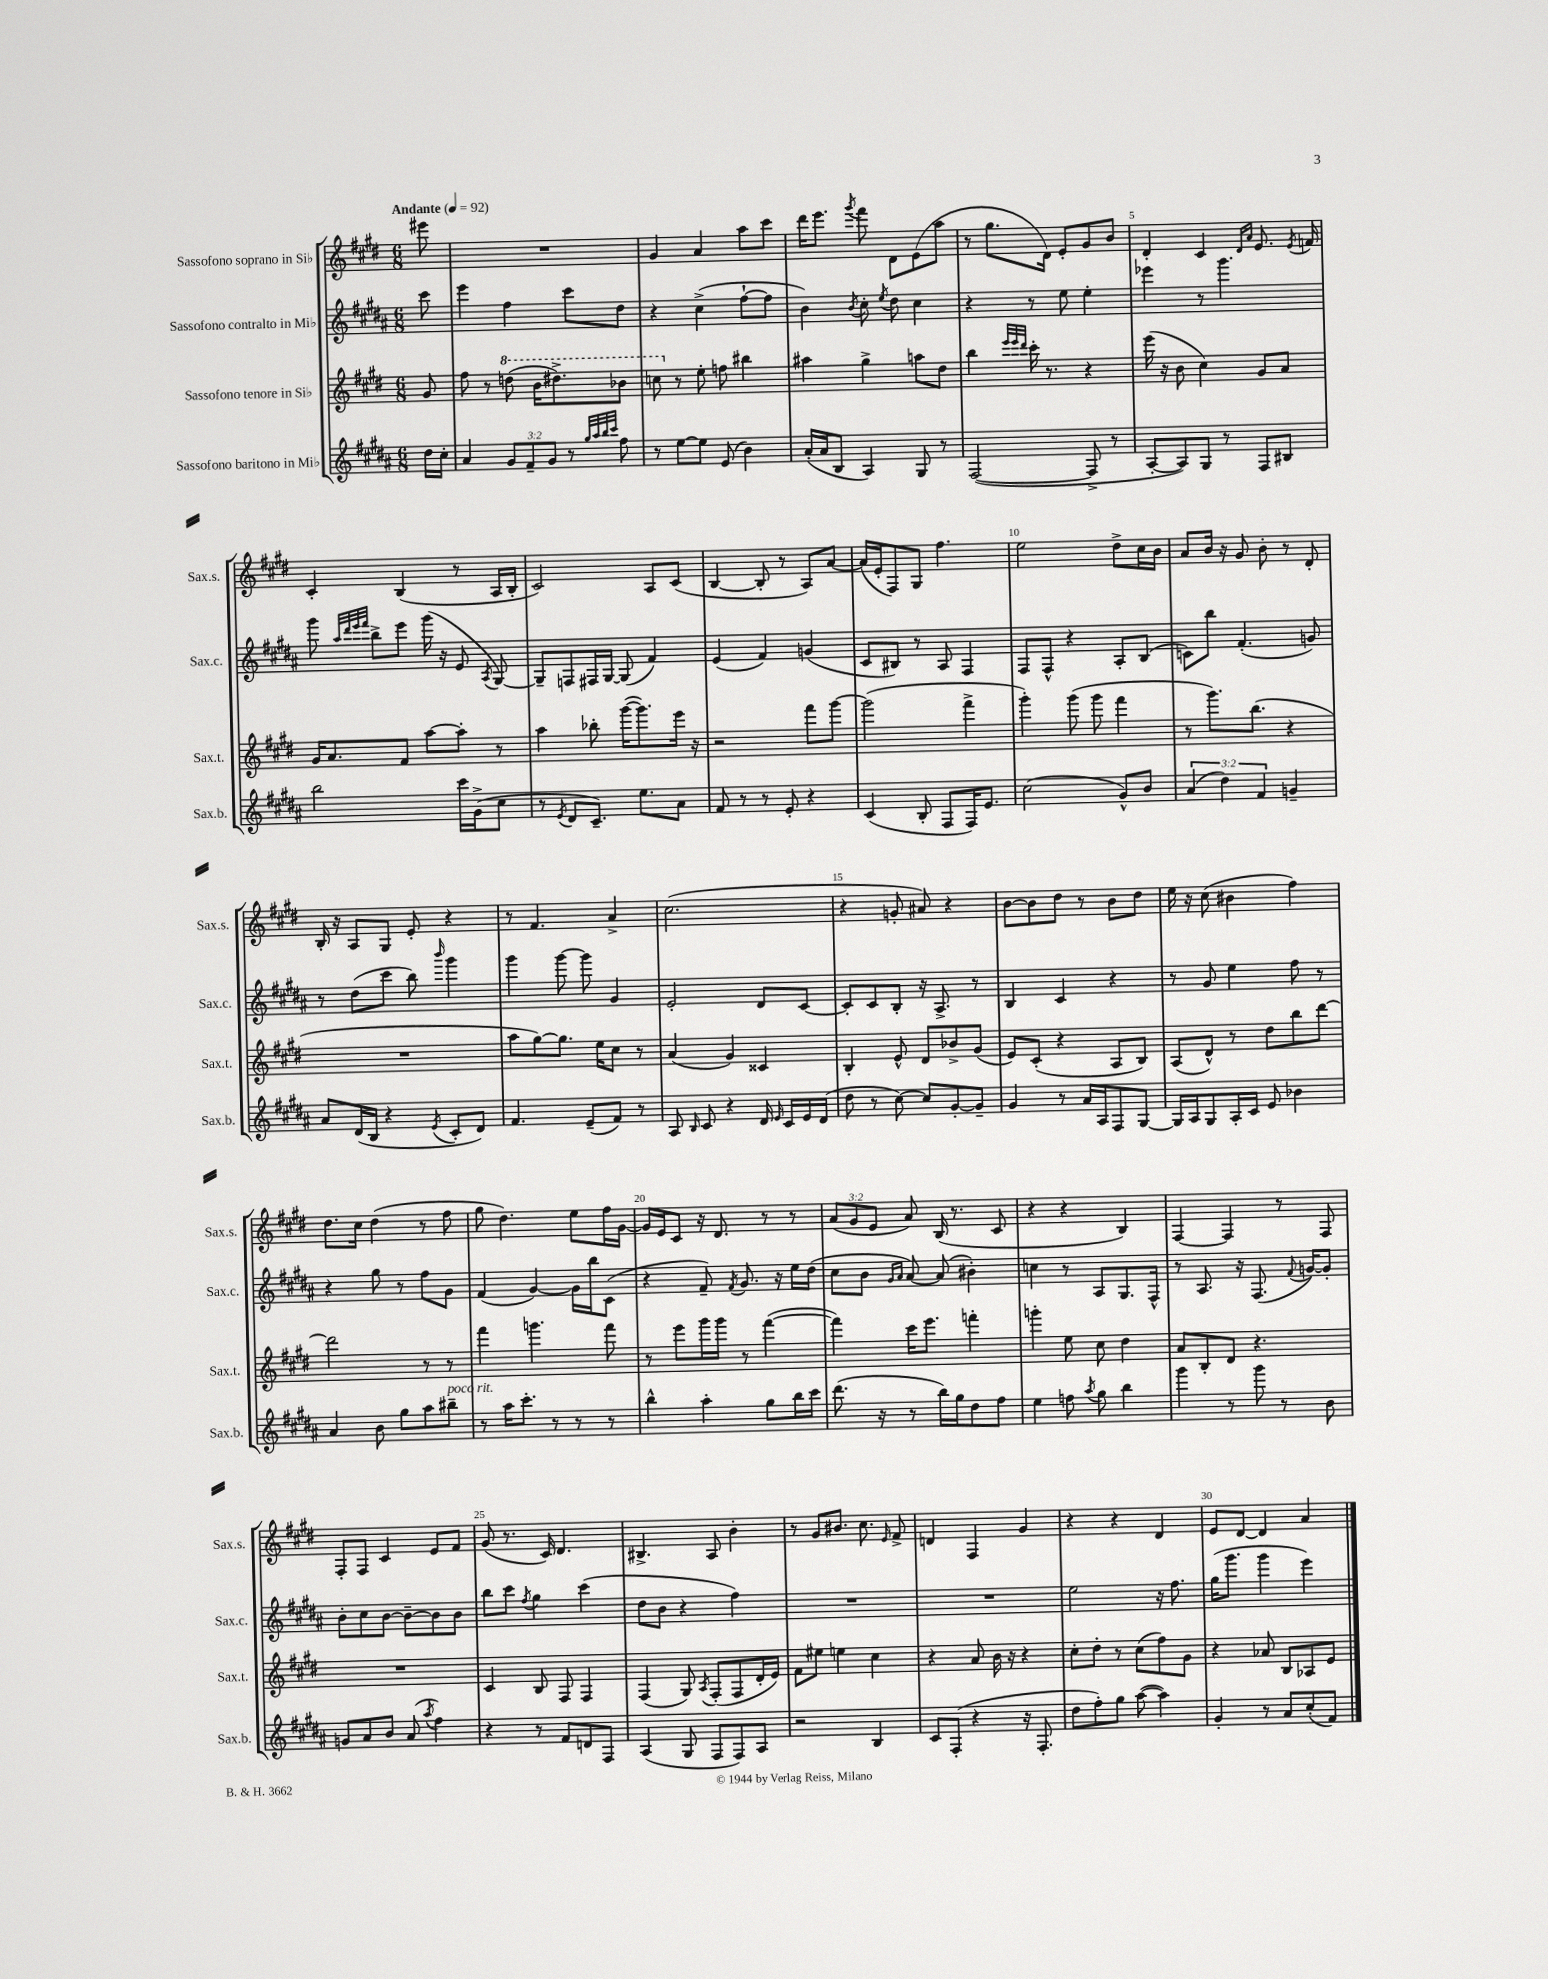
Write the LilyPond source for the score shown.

<<
\new StaffGroup <<
\new Staff = "s0" \with { instrumentName = "Sassofono soprano in Sib" shortInstrumentName = "Sax.s." } {
    \clef treble \key e \major \numericTimeSignature \time 6/8 \override Staff.TupletNumber.text = #tuplet-number::calc-fraction-text \partial 8 \tempo "Andante" 4 = 92
    \autoBeamOff eis'''8 |
    R2. |
    gis'4 a'4 a''8[ cis'''8] |
    dis'''16[ e'''8.] \acciaccatura { gis'''8 } fis'''8 dis'8[ e'8( a''8] |
    r8 gis''8.[ dis'16]) e'8[-. gis'8 b'8] |
    dis'4-. cis'4 \grace { dis'16[ a'16] } e'8. \acciaccatura { e'8 } f'16 |
    cis'4-. b4( r8 a16[ b16]-. |
    cis'2) a8[ cis'8]( |
    b4~ b8-. r8 a8[) a'8]~ |
    a'16[( e'16-. fis8) gis8] fis''4. |
    e''2 dis''8[-> cis''16 b'16] |
    a'8[ b'16] r16 gis'8 b'8-. r8 dis'8-. |
    b16-. r16 a8[ gis8] e'8-. r4 |
    r8 fis'4. a'4-> |
    cis''2.( |
    r4 g'8-. ais'8) r4 |
    b'8[~ b'8 dis''8] r8 b'8[ dis''8] |
    e''16 r16 cis''8( bis'4 fis''4) |
    dis''8.[ cis''16] dis''4( r8 fis''8 |
    gis''8 dis''4.) e''8[ fis''16 gis'16]~ |
    gis'16[ e'16 cis'8] r16 dis'8. r8 r8 |
    \tuplet 3/2 { a'8[( gis'8 e'8] } a'8) b16( r8. cis'8 |
    r4 r4 b4) |
    fis4~ fis4 r8 fis8 |
    fis8[-. fis8] cis'4 e'8[ fis'8] |
    gis'8( r8. cis'16) dis'4. |
    bis4.-> a8 b'4-. |
    r8 gis'8[ bis'8.] cis''8. \grace { e'16 } fis'8-> |
    d'4 fis4 gis'4 |
    r4 r4 dis'4 |
    e'8[ dis'8]~ dis'4 a'4 \bar "|." |
}
\new Staff = "s1" \with { instrumentName = "Sassofono contralto in Mib" shortInstrumentName = "Sax.c." } {
    \clef treble \key b \major \numericTimeSignature \time 6/8 \partial 8
    \autoBeamOff cis'''8 |
    e'''4 fis''4 cis'''8[ dis''8] |
    r4 cis''4->( fis''8[~-! fis''8] |
    b'4) \acciaccatura { b'8 } cis''8-. \acciaccatura { e''8 } dis''8 cis''4 |
    r4 r8 e''8 e''4-. |
    ees'''4 r8 gis'''4. |
    gis'''8 \grace { ais''32[ dis'''32 e'''32 fis'''32] } b''8[-> e'''8] gis'''16( r16 e'8 \acciaccatura { ais8 } gis8~) |
    gis8[-- f8 fis16 gis16]~ gis8( fis'4) |
    e'4( fis'4) g'4( |
    cis'8[ bis8]) r8 ais8 fis4 |
    fis8[ fis8]-^ r4 ais8[-. b8]( |
    c'8[) b''8] fis'4.-.( g'8) |
    r8 dis''8[( cis'''8] b''8) \grace { b'''16 } gis'''4 |
    gis'''4 gis'''8~ gis'''8 gis'4 |
    e'2-. dis'8[ cis'8]~ |
    cis'8[-. cis'8 b8]-. r16 ais8.-> r8 |
    b4 cis'4 r4 |
    r8 gis'8 e''4 fis''8 r8 |
    r4 gis''8 r8 fis''8[ gis'8] |
    fis'4( gis'4~) gis'16[ b''16 cis'8]( |
    r4 fis'8--) \acciaccatura { fis'8 } gis'8. r16 e''16[ dis''16]( |
    cis''8[ b'8] \grace { gis'16[ ais'16] } ais'8~) ais'8( bis'4-.) |
    c''4 r8 ais8[ gis8. fis16]-^ |
    r8 ais8. r16 fis8.( \appoggiatura { fis'8 } g'16[~) g'8]-. |
    b'8[-. cis''8 b'8]~ b'8[~-- b'8 b'8] |
    b''8[ cis'''8] \acciaccatura { fis''8 } gis''4 cis'''4( |
    dis''8[ b'8] r4 fis''4) |
    R2. |
    R2. |
    e''2 r16 fis''8. |
    gis''16[( gis'''8.] gis'''4 e'''4) \bar "|." |
}
\new Staff = "s2" \with { instrumentName = "Sassofono tenore in Sib" shortInstrumentName = "Sax.t." } {
    \clef treble \key e \major \numericTimeSignature \time 6/8 \partial 8
    \autoBeamOff gis'8 |
    fis''8 r8 \ottava #1 d'''8( b''16[ dis'''8.->) bes''8] |
    c'''8 \ottava #0 r8 e''8-. f''8 bis''4 |
    ais''4 gis''4-> a''8[ dis''8] |
    b''4 \grace { e'''32[ e'''32 dis'''32] } cis'''16-. r8. r4 |
    e'''16( r16 b'8 cis''4) gis'8[ a'8] |
    gis'16[ a'8. fis'8] a''8[~ a''8]-. r8 |
    a''4 bes''8-. gis'''16[~( gis'''8.) e'''16] r16 |
    r2 fis'''8[ gis'''8]~ |
    gis'''2( fis'''4-> |
    gis'''4-.) gis'''8( gis'''8 fis'''4 |
    r8 gis'''8.[) b''8.]( r4 |
    R2. |
    a''8[ gis''8~) gis''8.] e''16[ cis''8] r8 |
    a'4( gis'4) cisis'4 |
    b4-. e'8-^ dis'8[ bes'8-> gis'8]( |
    e'8[) cis'8]-.( r4 a8[ b8]) |
    a8[( dis'8]-^) r8 dis''8[ b''8 dis'''8]~ |
    dis'''2 r8 r8 |
    fis'''4 g'''4. fis'''8 |
    r8 e'''8[ gis'''16 gis'''16] r8 fis'''4~( |
    fis'''4) cis'''16[ e'''8.] f'''4-. |
    g'''4-. e''8 cis''8 dis''4 |
    a'8[ b8-. dis'8] r4. |
    R2. |
    cis'4 b8 fis8 fis4 |
    fis4( gis8) \acciaccatura { a8 } fis8[-.( fis8 dis'16-. e'16]) |
    fis'8[ eis''8] e''4 cis''4 |
    r4 a'8 b'16 r16 r4 |
    cis''8[-. dis''8]-. r8 cis''8[( fis''8) gis'8] |
    r4 aes'8 b8[ aes8 e'8] \bar "|." |
}
\new Staff = "s3" \with { instrumentName = "Sassofono baritono in Mib" shortInstrumentName = "Sax.b." } {
    \clef treble \key b \major \numericTimeSignature \time 6/8 \override Staff.TupletNumber.text = #tuplet-number::calc-fraction-text \partial 8
    \autoBeamOff dis''16[ cis''16]-. |
    ais'4 \tuplet 3/2 { gis'8[ fis'8-- gis'8] } r8 \grace { gis''32[ ais''32 b''32 cis'''32] } fis''8 |
    r8 e''8[~ e''8] e'8( b'4) |
    ais'16[-.( ais'16 b8] ais4) gis8 r8 |
    fis2~( fis8-> r8 |
    ais8[~-. ais8) gis8] r8 fis8[ bis8] |
    b''2 cis'''16[ gis'16->( cis''8] |
    r8 \acciaccatura { e'8 } dis'8[ cis'8.]--) e''8.[ ais'8] |
    fis'8 r8 r8 e'8-. r4 |
    cis'4( b8-. fis8[ fis16) e'8.] |
    cis''2( gis'8[-^) b'8] |
    \tuplet 3/2 { ais'4( dis''4) fis'4 } g'4-- |
    ais'8[ dis'16( b16] r4 \acciaccatura { e'8 } cis'8[-. dis'8]) |
    fis'4. e'8[--( fis'8]) r8 |
    ais8 \grace { b16 } cis'8 r4 dis'16 \grace { e'16 } cis'16[ e'16 dis'16]( |
    dis''8 r8 cis''8~) cis''8[ gis'8~-. gis'8]-- |
    gis'4 r8 ais'16[ ais16 fis8 gis8]~ |
    gis16[ ais16 gis8 ais16-. cis'16] e'8 bes'4 |
    ais'4 b'8 gis''8[ ais''8 bis''8]--^\markup { \italic "poco rit." } |
    r8 ais''16[ cis'''8.]-. r8 r8 r8 |
    b''4-^ ais''4-. gis''8[ b''16 cis'''16] |
    dis'''8.( r16 r8 b''16[) gis''16 dis''8 fis''8] |
    e''4 f''8 \acciaccatura { ais''8 } gis''8 b''4 |
    gis'''4 r8 gis'''8 r8 b'8 |
    g'8[ ais'8 b'8] ais'8( \acciaccatura { ais''8 } fis''4) |
    r4 r8 fis'8[ d'8 fis8] |
    ais4( gis8 fis8[ fis8) ais8] |
    r2 b4 |
    cis'8[ fis8]-.( r4 r16 fis8.-. |
    dis''8[ fis''8-.) gis''8] ais''8~( ais''4) |
    gis'4-. r8 ais'8[ cis''8-.( fis'8]) \bar "|." |
}
>>
>>
\layout { \context { \Score \override BarNumber.break-visibility = ##(#f #t #t) barNumberVisibility = #(every-nth-bar-number-visible 5) } }
